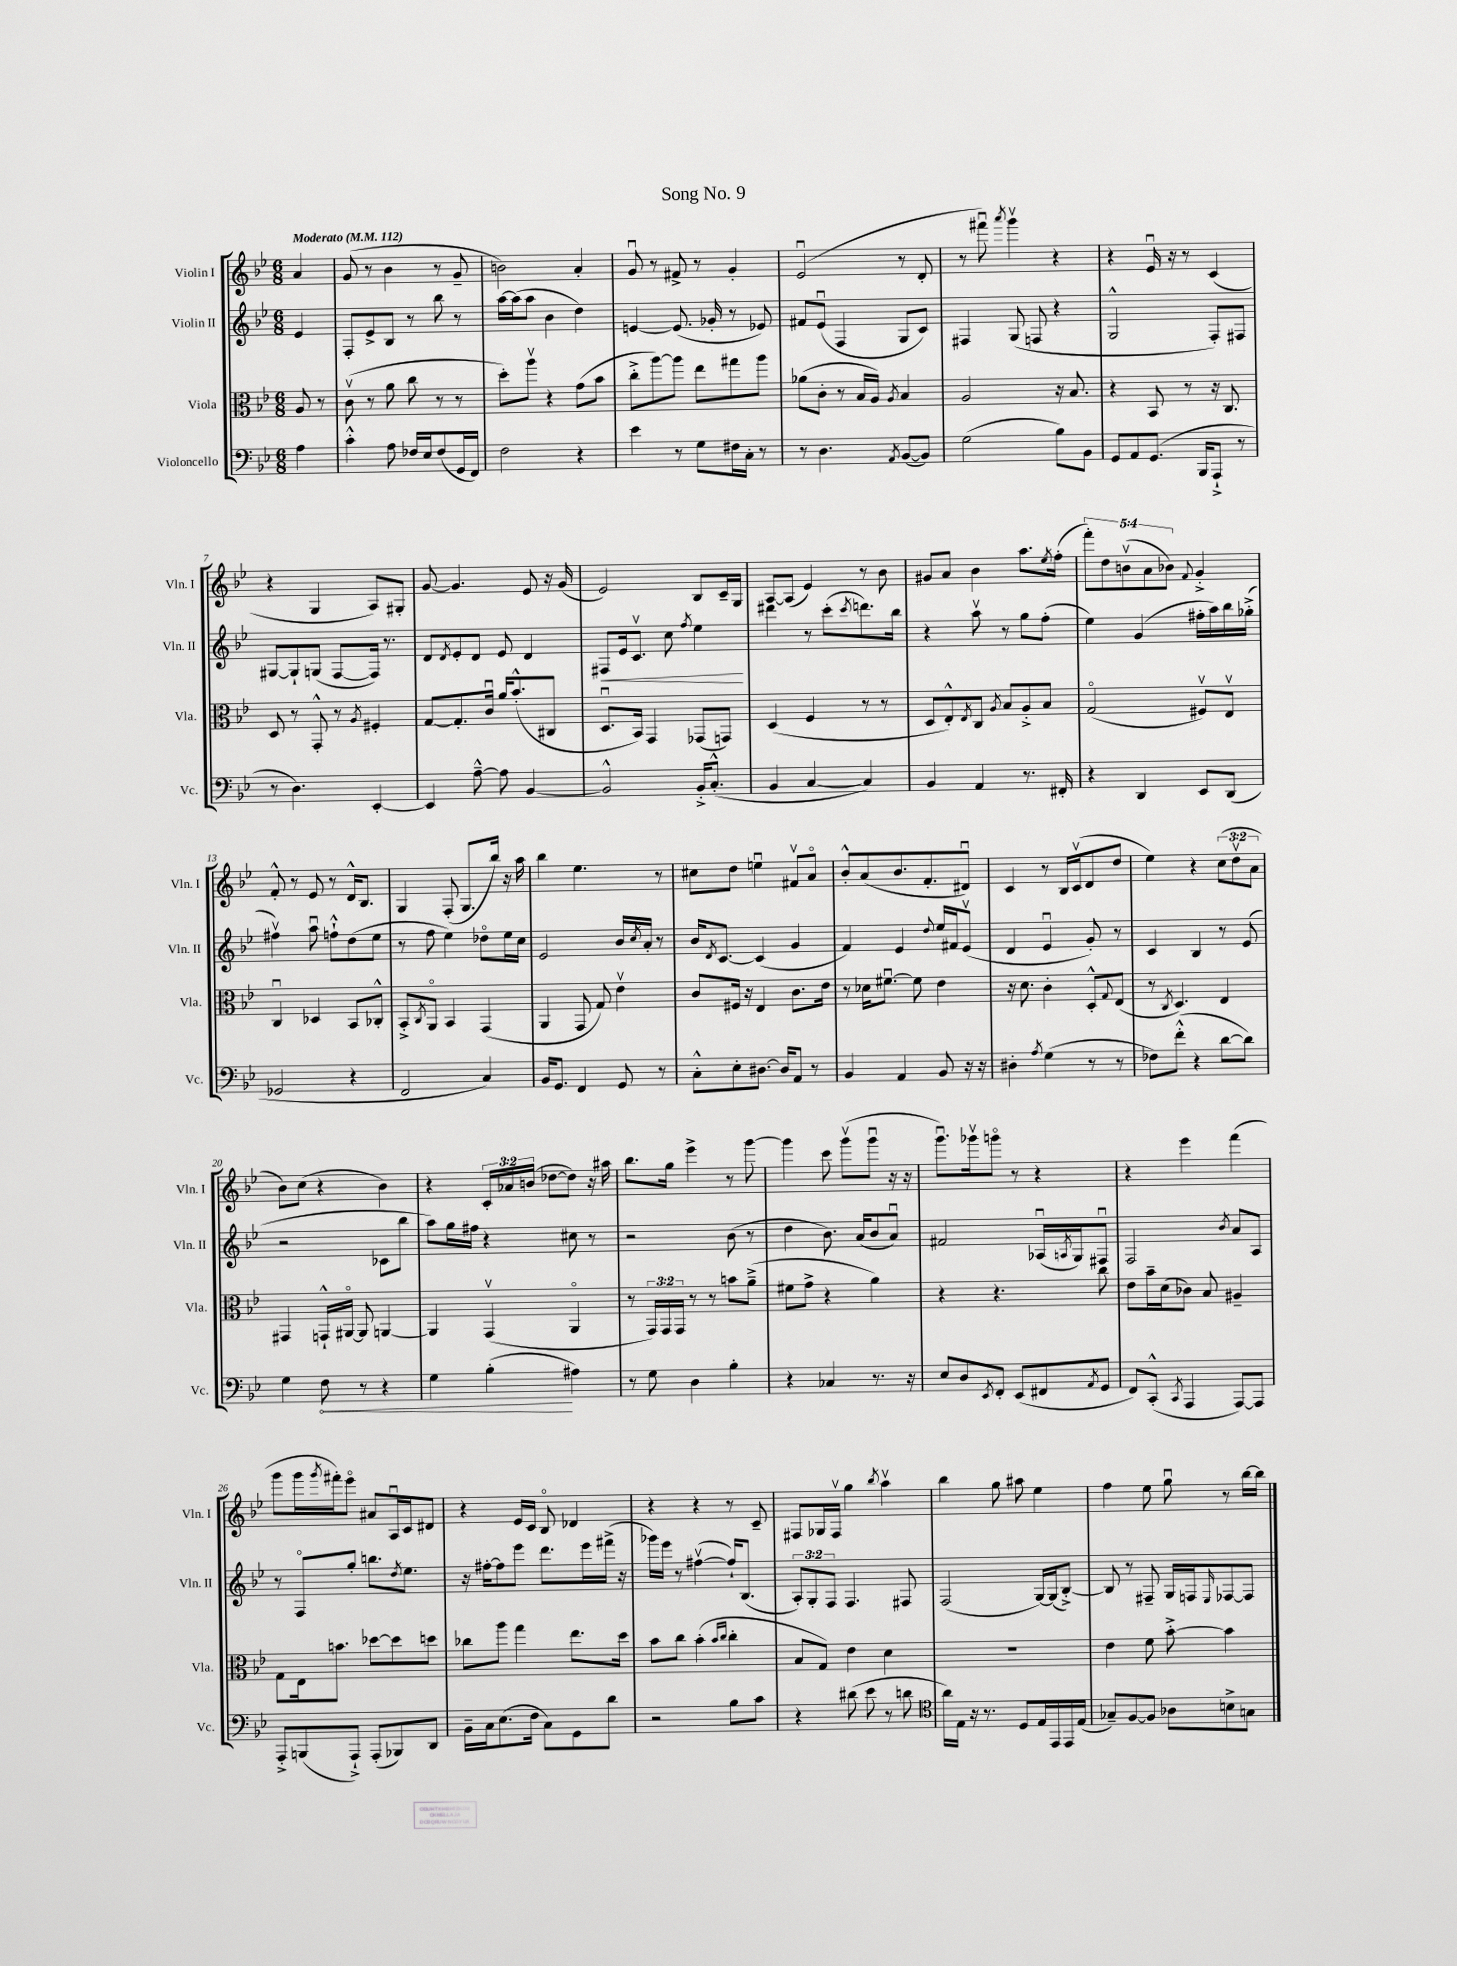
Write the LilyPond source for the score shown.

\header { title = "Song No. 9" }
<<
\new StaffGroup <<
\new Staff = "s0" \with { instrumentName = "Violin I" shortInstrumentName = "Vln. I" } {
    \clef treble \key bes \major \numericTimeSignature \time 6/8 \override Staff.TupletNumber.text = #tuplet-number::calc-fraction-text \partial 4 \tempo "Moderato" 4 = 112
    a'4 |
    g'8( r8 bes'4 r8 g'8-- |
    b'2) a'4-. |
    g'8\downbow r8 fis'8-> r8 g'4-. |
    ees'2\downbow( r8 d'8-. |
    r8 fis'''8\downbow) \acciaccatura { a'''8 } g'''4\upbow r4 |
    r4 ees'16\downbow r16 r8 c'4( |
    r4 g4 a8) gis8-. |
    g'8~ g'4. ees'8 r16 g'16( |
    ees'2) bes8 c'16-- g16 |
    a8~ a8( ees'4) r8 bes'8 |
    gis'8 a'8 bes'4 a''8. \acciaccatura { ees''8 } f''16-.( |
    \tuplet 5/4 { f'''8-.) d''8 b'8\upbow( a'8 bes'8) } \appoggiatura { f'8 } g'4-.-> |
    f'8-.-^ r8 ees'8 r8 d'16-^ bes8. |
    g4 f8-.( g8. bes''16) r16 a''16 |
    bes''4 ees''4. r8 |
    cis''8 d''8 e''4\downbow fis'8\upbow a'8\flageolet |
    bes'8-.-^ a'8( bes'8. f'8.-. dis'8\downbow) |
    c'4 r8 bes16 c'16\upbow( d'8 d''8 |
    ees''4) r4 \tuplet 3/2 { c''8( d''8\upbow a'8 } |
    bes'8) c''8( r4 bes'4) |
    r4 \tuplet 3/2 { c'16-. aes'16 b'16( } des''8~ des''8) r16 ais''16 |
    bes''8. g''16 ees'''4-> r8 g'''8~ |
    g'''4 c'''8 g'''8\upbow( g'''8\downbow r16 r16 |
    g'''8.\downbow) ges'''16\upbow g'''8\flageolet r8 r4 |
    r4 ees'''4 f'''4( |
    g'''8 g'''16 \acciaccatura { g'''8 } fis'''16-.) ees'''8\flageolet ais'8 a16\downbow c'16 dis'8 |
    r4 ees'16 c'16 bes8\flageolet des'4 |
    r4 r4 r8 c'8-- |
    fis8 ges16 fis16\upbow g''4 \acciaccatura { bes''8 } a''4\upbow |
    bes''4 g''8 ais''8 ees''4 |
    f''4 ees''8 g''8\downbow r8 bes''16~ bes''16 \bar "|." |
}
\new Staff = "s1" \with { instrumentName = "Violin II" shortInstrumentName = "Vln. II" } {
    \clef treble \key bes \major \numericTimeSignature \time 6/8 \override Staff.TupletNumber.text = #tuplet-number::calc-fraction-text \partial 4
    ees'4 |
    f8-. ees'8-> bes8 r8 bes''8 r8 |
    a''16~ a''16( a''8 bes'4 d''4) |
    e'4~ e'8.( ges'16-. r8 ees'8) |
    fis'8 ees'8\downbow( f4 g8 c'8) |
    fis4 g8( f8 r4 |
    g2-^ f8-.) fis8 |
    gis8~ gis8-! g8( f8~ f16) r8. |
    d'8 \acciaccatura { d'8 } ees'8-. d'8 ees'8 d'4 |
    fis8\< ees'16 c'8.\upbow c''8 \acciaccatura { f''8 } ees''4\! |
    dis'''4 r8 c'''8-.( \acciaccatura { c'''8 } d'''8.) bes''16 |
    r4 a''8\upbow r8 g''8 f''8-.( |
    ees''4) g'4( fis''16-. a''16) bes''16 ges''16-.->( |
    fis''4\upbow) a''8\downbow f''8-!-^ d''8( ees''8 |
    r8 f''8 ees''4) des''8\flageolet ees''16 c''16 |
    ees'2 bes'16 \acciaccatura { c''8 } a'16-. r8 |
    bes'16 \acciaccatura { d'8 } c'8.~ c'4( g'4 |
    f'4) ees'4 \appoggiatura { d''8 } ees''16 fis'16 ees'8\upbow( |
    d'4 ees'4\downbow g'8-.) r8 |
    c'4 bes4 r8 ees'8( |
    r2 ces'8 bes''8 |
    a''8) g''16 fis''16 r4 cis''8 r8 |
    r2 bes'8( r8 |
    d''4 bes'8.) a'16( bes'8 a'8\downbow) |
    fis'2 aes16\downbow( \acciaccatura { a8 } g16) fis8\downbow |
    f2 \acciaccatura { bes'8 } a'8 a8 |
    r8 f8\flageolet g''8-. b''8. \acciaccatura { d''8 } ees''8. |
    r16 fis''16~-. fis''8 ees'''8 d'''8. ees'''16 fis'''16->( r16 |
    ges'''16) ees'''16 r8 fis''4~\upbow( fis''16-!) bes8.( |
    \tuplet 3/2 { a8-.) g8-. f8 } f4. fis8 |
    f2( g16~) g16( bes8~-.->) |
    bes8 r8 fis8-- g16 f16 \grace { ees16 } fes8~ fes8 \bar "|." |
}
\new Staff = "s2" \with { instrumentName = "Viola" shortInstrumentName = "Vla." } {
    \clef alto \key bes \major \numericTimeSignature \time 6/8 \override Staff.TupletNumber.text = #tuplet-number::calc-fraction-text \partial 4
    a8 r8 |
    c'8\upbow( r8 a'8 c''8 r8 r8 |
    d''8-.) a''8\upbow r4 g'8( bes'8 |
    c''8-.-> a''8~) a''8 ees''8 gis''8 a''8 |
    aes'8( c'8-. r8 bes16 a16) \acciaccatura { a8 } bes4 |
    a2 r16 bes8. |
    r4 bes,8 r8 r16 c8. |
    d8 r8 g,8-.-^ r8 \acciaccatura { a8 } fis4-. |
    g8~ g8.-. c'16\downbow a'16 bes'8.-.-^( cis8 |
    d8.\downbow bes,16) g,4 ges,8( g,8) |
    d4( f4 r8 r8 |
    d8 ees8-.-^) \acciaccatura { ees8 } c8 \acciaccatura { a8 } bes8 a8-.-> bes8 |
    g2\flageolet( fis8\upbow) ees8\upbow |
    c4\downbow des4 bes,8 ces8-.-^ |
    bes,8-.-> \acciaccatura { c8 } a,8\flageolet bes,4 g,4( |
    a,4 g,8 g8) ees'4\upbow |
    c'8 fis16 r16 ees4 c'8. ees'16 |
    r8 des'16 fis'8.~\downbow fis'8 ees'4 |
    r16 d'8. c'4-. d8-.-^ \appoggiatura { g8 } ees8( |
    r8 \acciaccatura { c8 } d4.) ees4 |
    gis,4 g,16-!-^ ais,16~\flageolet ais,8 a,4~ |
    a,4 g,4\upbow( a,4\flageolet |
    r8 \tuplet 3/2 { g,16) g,16 g,16 } r8 r8 b'8 a'8--->( |
    fis'8 g'8-> r4 a'4) |
    r4 r4. c''8 |
    ees'8 bes'16-- d'16( ces'8) bes8 ais4-- |
    g8 ees16 b'8. des''8~ des''8 d''8 |
    ces''8 a''8 g''4 ees''8. d''16 |
    bes'8 c''8 bes'4-.( \grace { bes'16 c''16 } c''4-. |
    bes8 g8) ees'4 d'4 |
    R2. |
    ees'4 f'8 bes'8~-.-> bes'4 \bar "|." |
}
\new Staff = "s3" \with { instrumentName = "Violoncello" shortInstrumentName = "Vc." } {
    \clef bass \key bes \major \numericTimeSignature \time 6/8 \partial 4
    a4 |
    c'4-.-^ a8 fes16 ees16 fes8( g,16 f,16) |
    f2 r4 |
    ees'4 r8 g8 fis16 c16-. r8 |
    r8 d4. \acciaccatura { a,8 } bes,8~( bes,8) |
    g2( bes8) bes,8 |
    g,8 a,8 g,8.( bes,,16 a,,8-!-> r8 |
    r8 d4.) ees,4~-. |
    ees,4 a8~---^ a8 bes,4~ |
    bes,2-^ bes,16-.-> c8.-.-^( |
    bes,4 c4~ c4) |
    bes,4 a,4 r8. fis,16-. |
    r4 d,4 ees,8 d,8( |
    ges,2 r4 |
    f,2 c4) |
    bes,16 g,8. f,4 g,8 r8 |
    c8-.-^ ees8-. dis8.~ dis16 a,8 r8 |
    bes,4 a,4 bes,8 r16 r16 |
    dis4-. \acciaccatura { a8 } g4( r8 r8 |
    fes8) f'8-.-^( r4 d'8~ d'8) |
    g4 \once \override Hairpin.circled-tip = ##t f8\< r8 r4 |
    g4 bes4-.\!( ais4) |
    r8 g8 d4 bes4-. |
    r4 ces4 r8. r16 |
    ees8 d8 \acciaccatura { ees,8 } f,8-. ees,8( fis,8 \acciaccatura { a,8 } g,8 |
    f,8) c,8-.-^( \acciaccatura { c,8 } a,,4 a,,8~) a,,8 |
    a,,8-.-> b,,8( a,,8-!->) a,,8-.( bes,,8) d,8 |
    bes,16-- c16 ees8.( f16 c8) g,8 d'8 |
    r2 bes8 c'8 |
    r4 dis'8( ees'8 r8 d'8 |
    \clef tenor a'16) ees16 r16 r8. d8 ees16 ees,16 ees,16 ees16( |
    ges8--) f8~ f8 aes8 b8-> g8 \bar "|." |
}
>>
>>
